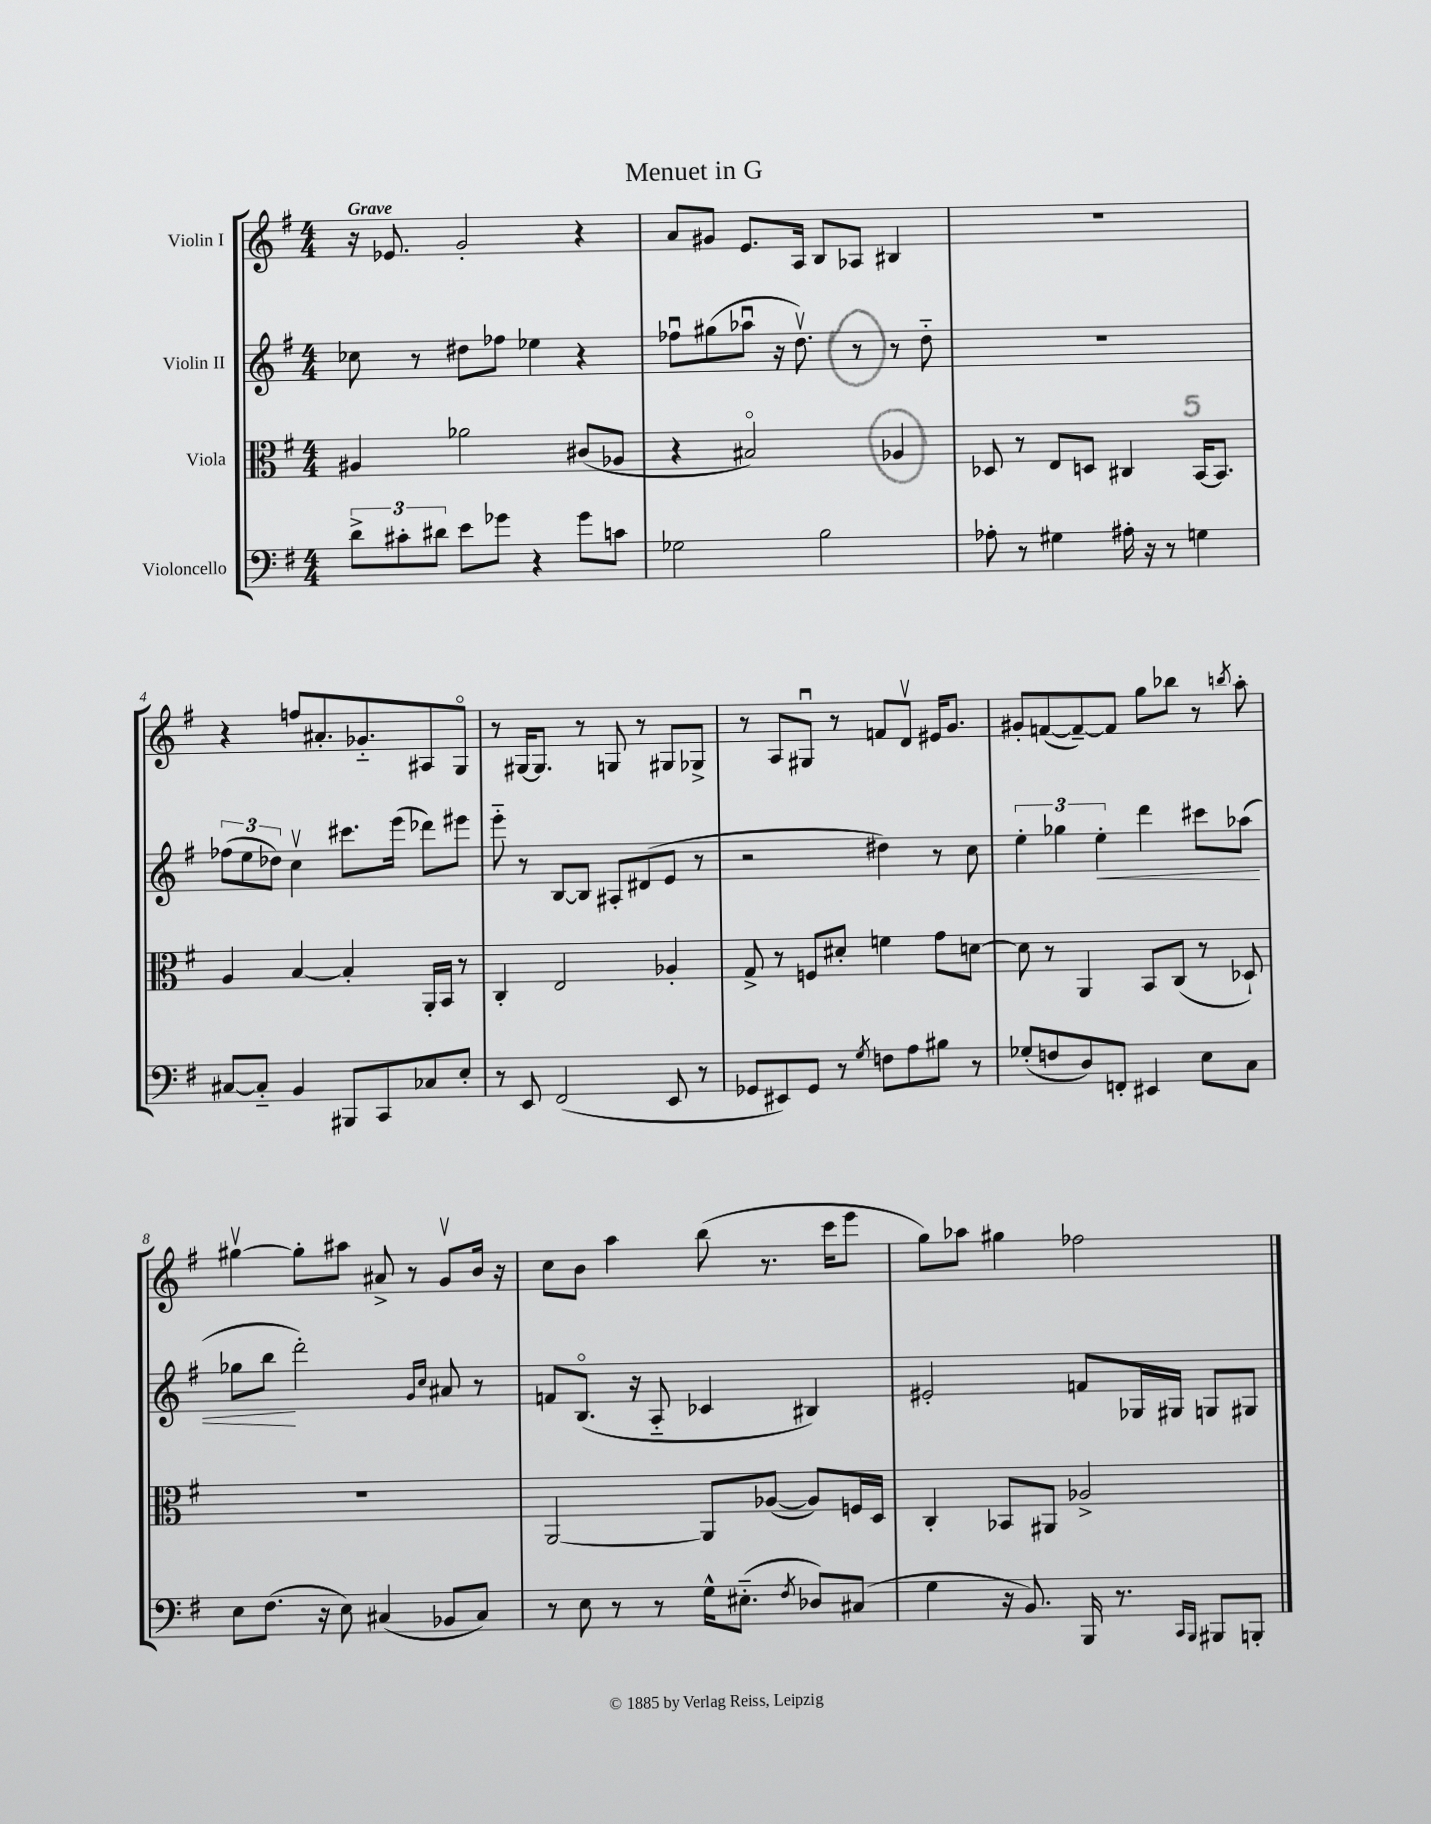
\header { title = "Menuet in G" }
<<
\new StaffGroup <<
\new Staff = "s0" \with { instrumentName = "Violin I" } {
    \clef treble \key g \major \numericTimeSignature \time 4/4 \tempo "Grave"
    r16 ees'8. g'2-. r4 |
    a'8 gis'8 e'8. a16 b8 aes8 bis4 |
    R1 |
    r4 f''8 ais'8.-. ges'8.-_ ais8 g8\flageolet |
    r8 gis16~ gis8. r8 g8 r8 gis8 ges8-> |
    r8 a8 gis8\downbow r8 f'8 d'8\upbow eis'16 g'8. |
    gis'8-. f'8~( f'8~--) f'8 g''8 bes''8 r8 \acciaccatura { b''8 } a''8-. |
    gis''4~\upbow gis''8-. ais''8 ais'8-> r8 g'8\upbow b'16 r16 |
    c''8 b'8 a''4 b''8( r8. c'''16 e'''8 |
    g''8) aes''8 gis''4 fes''2 \bar "|." |
}
\new Staff = "s1" \with { instrumentName = "Violin II" } {
    \clef treble \key g \major \numericTimeSignature \time 4/4
    ces''8 r8 dis''8 fes''8 ees''4 r4 |
    fes''8\downbow gis''8( aes''8\downbow r16 d''8.\upbow) r8 r8 d''8-_ |
    R1 |
    \tuplet 3/2 { fes''8( e''8 des''8) } c''4\upbow cis'''8. e'''16( des'''8) eis'''8 |
    e'''8-_ r8 b8~ b8 ais8-. dis'8( e'8 r8 |
    r2 dis''4) r8 c''8 |
    \tuplet 3/2 { e''4-. ges''4 e''4-.\< } d'''4 cis'''8 aes''8( |
    ges''8 b''8\! d'''2-.) \grace { g'16 c''16 } ais'8 r8 |
    f'8 b8.\flageolet( r16 a8-_ ces'4 bis4) |
    eis'2-. f'8 ges16 gis16 g8 gis8 \bar "|." |
}
\new Staff = "s2" \with { instrumentName = "Viola" } {
    \clef alto \key g \major \numericTimeSignature \time 4/4
    ais4 aes'2 cis'8( aes8 |
    r4 bis2\flageolet) aes4 |
    des8 r8 e8 d8 cis4 b,16~ b,8. |
    a4 b4~ b4-. a,16-. b,16 r8 |
    c4-. e2 aes4-. |
    g8-> r8 f8 dis'8-. f'4 g'8 d'8~ |
    d'8 r8 a,4 b,8 c8( r8 des8-!) |
    r1 |
    a,2~ a,8 aes8~( aes8) f16 d16 |
    c4-. bes,8 ais,8 aes2-> \bar "|." |
}
\new Staff = "s3" \with { instrumentName = "Violoncello" } {
    \clef bass \key g \major \numericTimeSignature \time 4/4
    \tuplet 3/2 { d'8-> cis'8-. dis'8 } e'8 ges'8 r4 ges'8 c'8 |
    ges2 b2 |
    aes8-. r8 gis4 ais16-. r16 r8 g4 |
    cis8~ cis8-_ b,4 bis,,8 c,8 ces8 e8-. |
    r8 e,8 fis,2( e,8 r8 |
    ges,8 eis,8) ges,8 r8 \acciaccatura { g8 } f8 a8 bis8 r8 |
    ges8-.( f8 d8) f,8-. eis,4 e8 c8 |
    e8 fis8.( r16 e8) cis4( bes,8 cis8) |
    r8 e8 r8 r8 g16-^ eis8.-_( \acciaccatura { fis8 } des8) cis8( |
    g4 r16 b,8.) b,,16 r8. \grace { c,16 b,,16 } bis,,8 b,,8-. \bar "|." |
}
>>
>>
